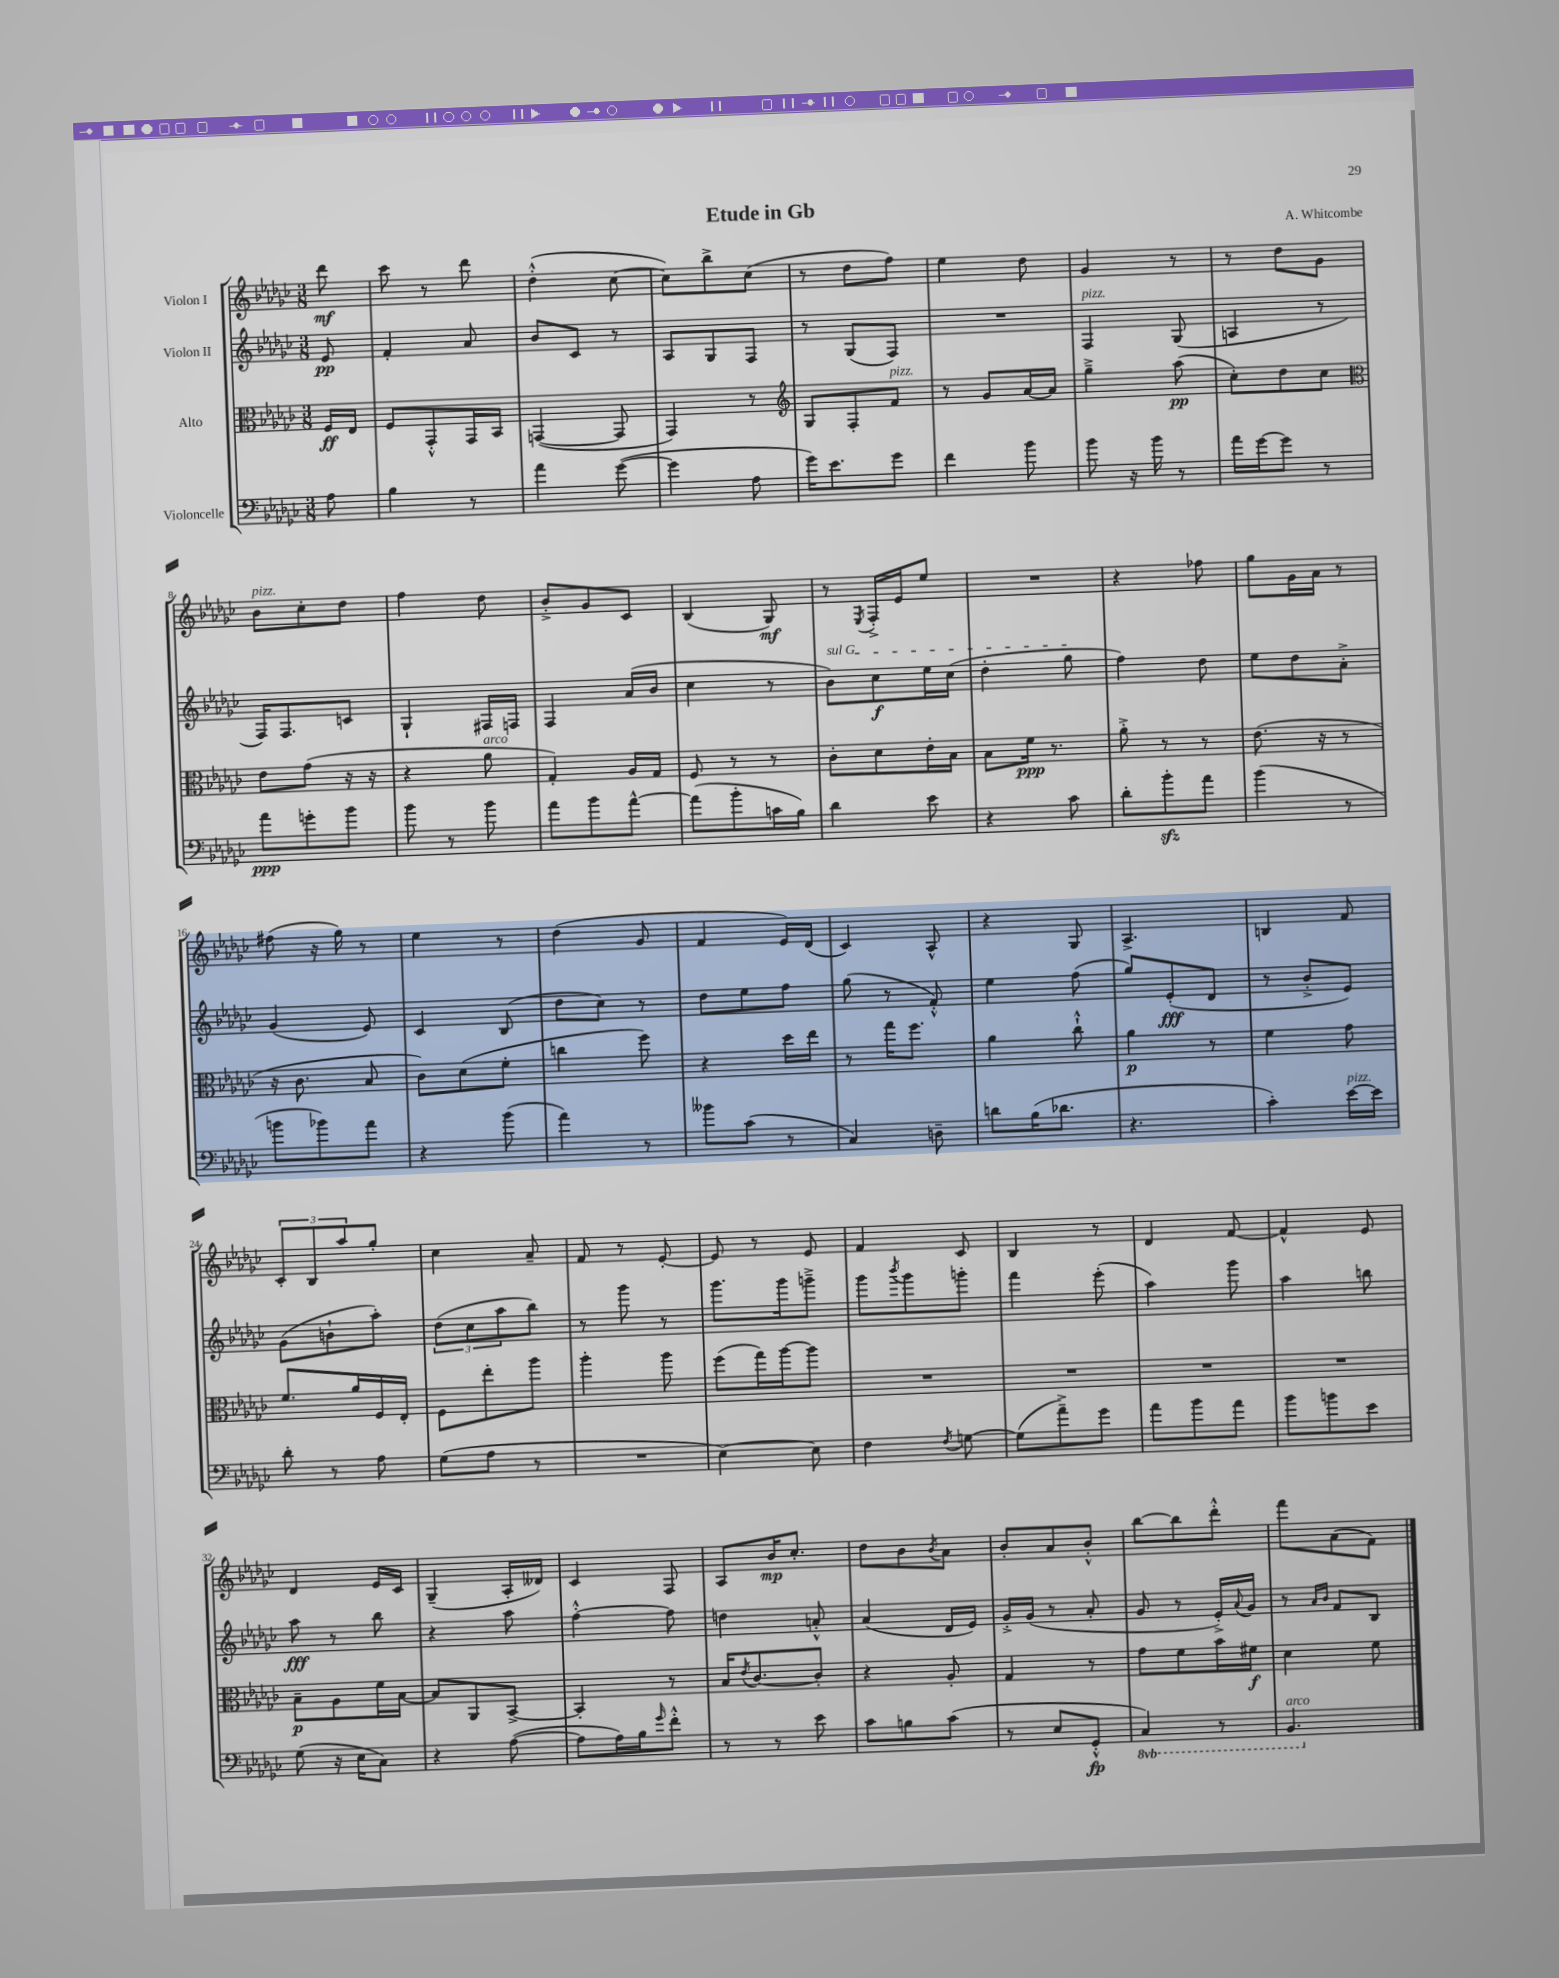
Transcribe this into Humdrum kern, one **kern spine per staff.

**kern	**kern	**kern	**kern
*staff4	*staff3	*staff2	*staff1
*clefF4	*clefC3	*clefG2	*clefG2
*k[b-e-a-d-g-c-]	*k[b-e-a-d-g-c-]	*k[b-e-a-d-g-c-]	*k[b-e-a-d-g-c-]
*M3/8	*M3/8	*M3/8	*M3/8
8A-\	16F/LL	8e-/	8ddd-\
.	16E-/JJ	.	.
=	=	=	=
4B-\	8F/L	4f'/	8ccc-\
.	8GG-'^^/	.	8r
8r	16GG-/L	8a-/	8ddd-\
.	16BB-/JJ	.	.
=	=	=	=
4a-\	([4GG/	8b-/L	(4dd-'^^\
.	.	8c-/J	.
([8g-\	8GG/]	8r	[8cc-\
=	=	=	=
4g-\]	4GG-/)	8A-/L	8cc-\]L)
.	.	8G-/	8bb-^\
8A-\	8r	8F/J	(8cc-\J
=	=	=	=
*	*clefG2	*	*
16g-\LK)	8G-/L	8r	8r
8.e-\	.	.	.
.	8F'/	(8G-/L	8dd-\L
8g-\J	8f/J	8F/J)	8ff\J)
=	=	=	=
4f\	8r	4.r	4ee-\
.	8g-/L	.	.
8b-\	[16a-/L	.	8dd-\
.	16a-/]JJ	.	.
=	=	=	=
8b-\	4gg-~^\	4F/	4g-/
16r	.	.	.
16b-\	.	.	.
8r	(8aa-\	(8G-/	8r
=	=	=	=
16a-\LL	8cc-'\L)	4A/	8r
[16g-\J	.	.	.
8g-\]J	8dd-\	.	8dd-\L
8r	8cc-\J	8r	8g-\J
=	=	=	=
*	*clefC3	*	*
8a-\L	8e-\L	16F/LK)	8b-\L
.	.	8.F/	.
8g'\	(8g-\J	.	8cc-'\
8b-\J	16r	8c/J	8dd-\J
.	16r	.	.
=	=	=	=
8b-\	4r	4G-`/	4ff\
8r	.	.	.
8b-\	8a-\	16F#/LL	8dd-\
.	.	16F/JJ	.
=	=	=	=
8a-\L	4G-'/)	4F/	8b-'^/L
8b-\	.	.	8g-/
[8a-^^\J	16A-/LL	(16a-/LL	8c-/J
.	16G-/JJ	16b-/JJ	.
=	=	=	=
(8a-\]L	8F/	4cc-\	(4B-/
8b-'\	8r	.	.
16c\L	8r	8r	8G-/)
16B-\JJ)	.	.	.
=	=	=	=
4d-\	8c-'\L	8b-\L)	8r
.	.	.	8qE-/
.	8d-\	8cc-\	16F'^/LL
.	.	.	16e-/J
8e-\	16e-'\L	16ee-\L	8ee-/J
.	16B-\JJ	(16cc-\JJ	.
=	=	=	=
4r	8B-\L	4dd-'\	4.r
.	16f\Jk	.	.
.	8.r	.	.
8c-\	.	8gg-\	.
=	=	=	=
8d-'\L	8a-'^\	4ff\)	4r
8b-'\	8r	.	.
8a-\J	8r	8dd-\	8ff-\
=	=	=	=
(4b-\	(8.e-\	8ee-\L	8gg-\L
.	.	8dd-\	16g-\L
.	16r	.	16a-\JJ
8r	8r	8a-'^\J	8r
=	=	=	=
8b\L	16r	(4g-/	(8ff#\
.	8.c-\	.	.
8b-\)	.	.	16r
.	.	.	16gg-\)
8a-\J	8B-/	8e-/)	8r
=	=	=	=
4r	8c-\L)	4c-/	4ee-\
.	(8d-\	.	.
(8b-\	8f'\J	(8B-/	8r
=	=	=	=
4a-\)	4cc\	8dd-\L	(4dd-\
.	.	8cc-\J)	.
8r	8ff\)	8r	8g-/
=	=	=	=
8b--\L	4r	8dd-\L	4f/
(8c-\J	.	8ee-\	.
8r	16dd-\LL	8ff\J	16e-/LL)
.	16ee-\JJ	.	(16d-/JJ
=	=	=	=
4C-/)	8r	(8gg-\	4c-/)
.	16gg-\LK	8r	.
.	8.ff\J	.	.
8D~\	.	8f'^^/)	8A-^^/
=	=	=	=
8d\L	4a-\	4ee-\	4r
(16B-\K	.	.	.
8.d-\J	.	.	.
.	8cc-`^^\	(8ff\	8G-/
=	=	=	=
4.r	4a-\	8gg-/L)	4.A-^/
.	.	(8e-'/	.
.	8r	8d-/J	.
=	=	=	=
4c-'\)	4f\	8r	4B/
.	.	8b-'^/L	.
[16e-\LL	8g-\	8e-/J)	8f/
16e-\]JJ	.	.	.
=	=	=	=
8d-'\	8.f/L	(8g-\L	12c-'/L
.	.	.	12B-/
8r	.	8b`\	.
.	.	.	12aa-/
.	16a-/L	.	.
8A-\	16F/	8aa-'\J)	8gg-'/J
.	16E-'/JJ	.	.
=	=	=	=
(8G-\L	8F\L	(12dd-\L	4cc-\
.	.	12cc-\	.
8A-\J	8ee-'\	.	.
.	.	12aa-\	.
8r	8aa-\J	8bb-\J)	8a-~/
=	=	=	=
4.r	4aa-'\	8r	8f/
.	.	8ggg-\	8r
.	8aa-\	8r	[8e-'/
=	=	=	=
[4E-\)	(8ff\L	8.ggg-\L	8e-/]
.	16gg-\L)	.	8r
.	[16aa-\J	16ggg-\k	.
8E-\]	8aa-\]J	8ggg~^\J	8e-/
=	=	=	=
4F\	4.r	8ggg-\L	4f/
.	.	8qbbb-/	.
.	.	8ggg-\	.
8qF/	.	.	.
[8G\	.	8ggg'\J	8c-/
=	=	=	=
(8G\]L	4.r	4fff\	4B-/
8a-~^\)	.	.	.
8g-\J	.	(8eee-'\	8r
=	=	=	=
8a-\L	4.r	4aa-\)	4d-/
8b-\	.	.	.
8a-\J	.	8ggg-\	[8f/
=	=	=	=
8b-\L	4.r	4aa-\	4f^^/]
8b\	.	.	.
8e-\J	.	8bb\	8e-/
=	=	=	=
(8G-\	8B-~\L	8aa-\	4d-/
16r	8A-\	8r	.
16E-\LK	.	.	.
8C-\J)	16f\L	8bb-\	16e-/LL
.	[16B-\JJ	.	16c-/JJ
=	=	=	=
4r	8B-/]L	4r	(4G-~/
.	8AA-/	.	.
([8A-\	[8BB-^/J	8aa-\	16A-'/LL
.	.	.	16d--/JJ)
=	=	=	=
8A-\]L	4BB-'/]	[4ff'^^\	4c-/
16A-\L)	.	.	.
16B-\J	.	.	.
16qqg-/	.	.	.
8f'^^\J	8r	8ff\]	8F/
=	=	=	=
8r	16B-/LK	4dd\	8A-/L
.	8qe-/	.	.
.	[8.c-/	.	.
8r	.	.	16b-/K
.	.	.	8.cc-'/J
8e-\	8c-'/]J	8a'^^/	.
=	=	=	=
8c-\L	4r	(4a-/	8dd-\L
8B\	.	.	8b-\
.	.	.	8qb-/
(8c-\J	8A-'/	16d-/LL	8a-\J
.	.	16e-/JJ)	.
=	=	=	=
8r	4G-/	16g-'^/LL	8b-'/L
.	.	(16g-/JJ	.
8E-/L	.	8r	8a-/
8GG-'^^/J	8r	8a-'/	8b-'^^/J
=	=	=	=
4CC-/)	8g-\L	8g-/	[8bb-\L
.	8f\	8r	8bb-\]
8r	16b-\L	16e-'^/LL)	8ddd-'^^\J
.	.	8qqa-/	.
.	16f#\JJ	16g-/JJ	.
=	=	=	=
4.BBB-/	4d-\	8r	8fff\L
.	.	16qqa-/LL	.
.	.	16qqb-/JJ	.
.	.	8f/L	(8a-\
.	8f\	8B-/J	8f\J)
==	==	==	==
*-	*-	*-	*-
